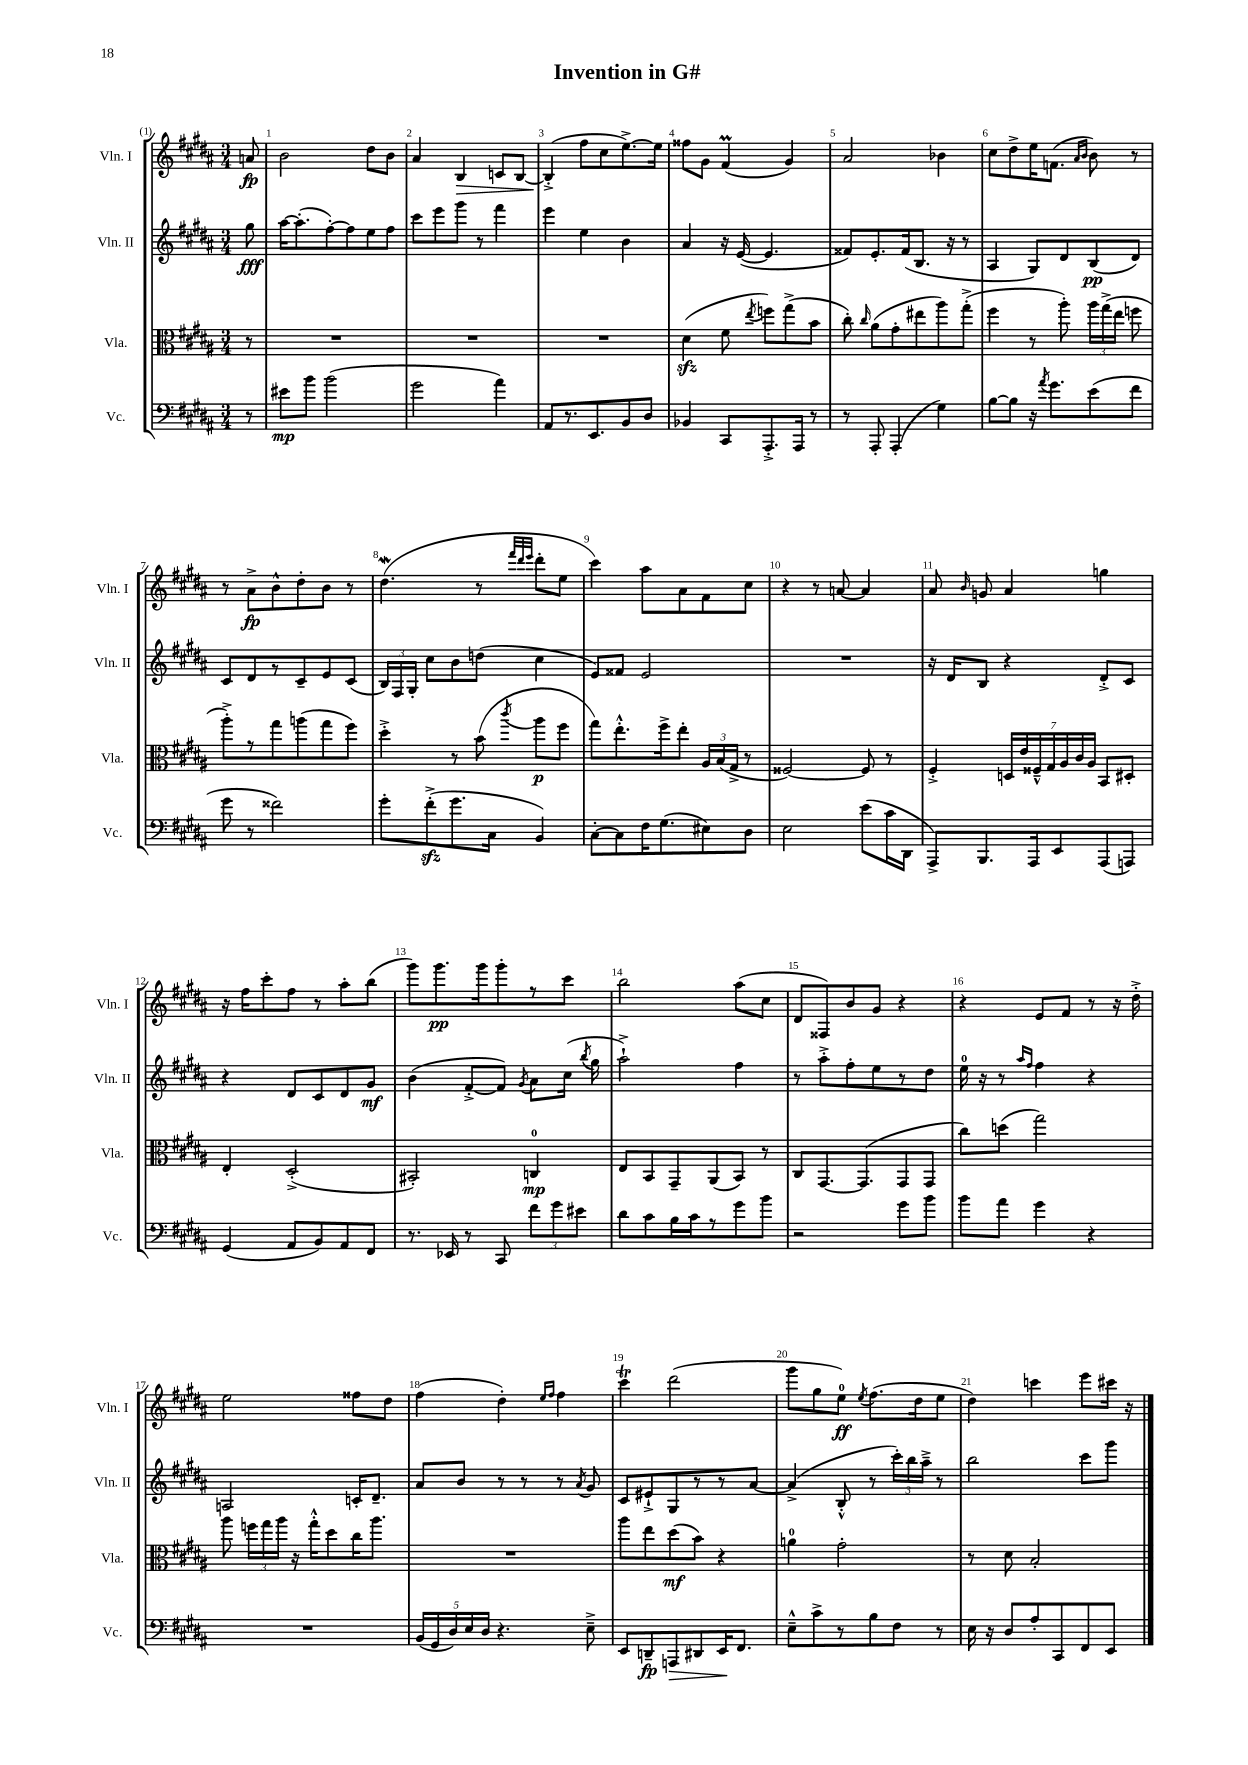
\header { title = "Invention in G#" }
<<
\new StaffGroup <<
\new Staff = "s0" \with { instrumentName = "Vln. I" shortInstrumentName = "Vln. I" } {
    \clef treble \key b \major \numericTimeSignature \time 3/4 \partial 8
    \autoBeamOff a'8\fp |
    b'2 dis''8[ b'8] |
    ais'4 b4\> c'8[ b8]~ |
    b4-.->\!( fis''8[ cis''8 e''8.~->) e''16] |
    fisis''8[ gis'8] fis'4\prall( gis'4) |
    ais'2 bes'4 |
    cis''8[ dis''8-> e''16 f'8.]( \grace { ais'16[ b'16] } b'8) r8 |
    r8 ais'8[->\fp b'8-^ dis''8-. b'8] r8 |
    dis''4.\mordent( r8 \grace { fis'''32[ dis'''32 e'''32] } dis'''8[-. e''8] |
    cis'''4) ais''8[ ais'8 fis'8 cis''8] |
    r4 r8 a'8~ a'4 |
    ais'8 \grace { b'16 } g'8 ais'4 g''4 |
    r16 fis''16[ cis'''8-. fis''8] r8 ais''8[-. b''8]( |
    gis'''8[) gis'''8.\pp gis'''16 gis'''8-. r8 cis'''8] |
    b''2 ais''8[( cis''8] |
    dis'8[ fisis8) b'8 gis'8] r4 |
    r4 e'8[ fis'8] r8 r16 dis''16-.-> |
    e''2 fisis''8[ dis''8] |
    fis''4( dis''4-.) \grace { e''16[ fis''16] } fis''4 |
    cis'''4\trill dis'''2( |
    gis'''8[ gis''8 e''8]-0\ff) \acciaccatura { e''8 } fis''8.[( dis''16 e''8] |
    dis''4) c'''4 e'''8[ cis'''16] r16 \bar "|." |
}
\new Staff = "s1" \with { instrumentName = "Vln. II" shortInstrumentName = "Vln. II" } {
    \clef treble \key b \major \numericTimeSignature \time 3/4 \partial 8
    \autoBeamOff gis''8\fff |
    ais''16[~ ais''8.-.( fis''8~-.) fis''8 e''8 fis''8] |
    cis'''8[ e'''8 gis'''8] r8 fis'''4 |
    e'''4 e''4 b'4 |
    ais'4 r16 e'16~( e'4. |
    fisis'8[) e'8.-. fisis'16( b8.] r16 r8 |
    ais4 gis8[) dis'8 b8\pp( dis'8]) |
    cis'8[ dis'8 r8 cis'8-- e'8 cis'8]( |
    \tuplet 3/2 { b16[) fis16 gis16]-. } cis''8[ b'8 d''8]( cis''4 |
    e'8[) fisis'8] e'2 |
    R2. |
    r16 dis'16[ b8] r4 dis'8[-.-> cis'8] |
    r4 dis'8[ cis'8 dis'8 gis'8]\mf |
    b'4( fis'8[~-.-> fis'8]) \acciaccatura { gis'8 } ais'8[ cis''16]( \acciaccatura { b''8 } gis''16 |
    ais''2-!->) fis''4 |
    r8 ais''8[-.-> fis''8-. e''8 r8 dis''8] |
    e''16-0 r16 r8 \grace { ais''16[ fis''16] } fis''4 r4 |
    a2 c'16[-. dis'8.]-- |
    ais'8[ b'8] r8 r8 r8 \acciaccatura { ais'8 } gis'8 |
    cis'8[ eis'8-!-> gis8 r8 r8 ais'8]~ |
    ais'4->( b8-.-^ r8 \tuplet 3/2 { cis'''16[-.) b''16 ais''16]---> } r8 |
    b''2 cis'''8[ gis'''8] \bar "|." |
}
\new Staff = "s2" \with { instrumentName = "Vla." shortInstrumentName = "Vla." } {
    \clef alto \key b \major \numericTimeSignature \time 3/4 \partial 8
    \autoBeamOff r8 |
    R2. |
    R2. |
    R2. |
    dis'4\sfz( fis'8 \acciaccatura { e''8 } f''8[) gis''8->( b'8] |
    cis''8-.) \grace { cis''16 } ais'8[( gis'8-. eis''8 ais''8) gis''8]-.->( |
    fis''4 r8 ais''8-.) \tuplet 3/2 { ais''16[ gis''16->( e''16] } f''8 |
    ais''8[-.->) r8 gis''8 a''8( gis''8 fis''8]) |
    dis''4-.-> r8 b'8( \acciaccatura { cis'''8 } ais''8[\p fis''8] |
    gis''8[) e''8.-.-^ fis''16-> e''8]-. \tuplet 3/2 { ais16[ b16( gis16]-> } r8 |
    fisis2~) fisis8 r8 |
    fis4-.-> \tuplet 7/4 { d16[ e'16 fisis16---^ gis16 ais16 cis'16 ais16] } b,8[ dis8]-. |
    e4-. dis2-.->( |
    bis,2-.) c4-0\mp |
    e8[ b,8 gis,8-- ais,8( b,8]) r8 |
    cis8[ gis,8.~ gis,8.( gis,8 gis,8] |
    cis''8[) d''8]( gis''2) |
    ais''8 \tuplet 3/2 { f''16[ gis''16 ais''16] } r16 gis''16[-.-^ dis''8 cis''16 ais''8.] |
    R2. |
    ais''8[ e''8 dis''8\mf( b'8]) r4 |
    a'4-0 gis'2-. |
    r8 dis'8 b2-. \bar "|." |
}
\new Staff = "s3" \with { instrumentName = "Vc." shortInstrumentName = "Vc." } {
    \clef bass \key b \major \numericTimeSignature \time 3/4 \partial 8
    \autoBeamOff r8 |
    eis'8[\mp b'8] b'2( |
    gis'2 ais'4) |
    ais,8[ r8. e,8. b,8 dis8] |
    bes,4 cis,8[ ais,,8.-.-> ais,,16] r8 |
    r8 ais,,8-. ais,,4-.( gis4) |
    b8[~ b8] r16 \acciaccatura { ais'8 } gis'8.[ e'8( fis'8] |
    gis'8 r8 fisis'2) |
    gis'8[-. fis'8-.->\sfz( gis'8. cis16] b,4) |
    cis8[~-. cis8 fis16 gis8.( eis8) dis8] |
    e2 e'8[( cis'16 dis,16] |
    ais,,8[->) b,,8. ais,,16 e,8 ais,,8( a,,8]) |
    gis,4( ais,8[ b,8) ais,8 fis,8] |
    r8. ees,16 r8 cis,8 \tuplet 3/2 { fis'8[ gis'8 eis'8] } |
    dis'8[ cis'8 b16 cis'16 r8 gis'8 b'8] |
    r2 gis'8[ b'8] |
    b'8[ ais'8] gis'4 r4 |
    R2. |
    \tuplet 5/4 { b,16[( gis,16 dis16) e16 dis16] } r4. e8---> |
    e,8[ d,8--\fp a,,8\> dis,8 e,16\! fis,8.] |
    e8[---^ cis'8-> r8 b8 fis8] r8 |
    e16 r16 dis8[ ais8-. cis,8 fis,8 e,8] \bar "|." |
}
>>
>>
\layout { \context { \Score \override BarNumber.break-visibility = ##(#f #t #t) barNumberVisibility = #all-bar-numbers-visible } }
